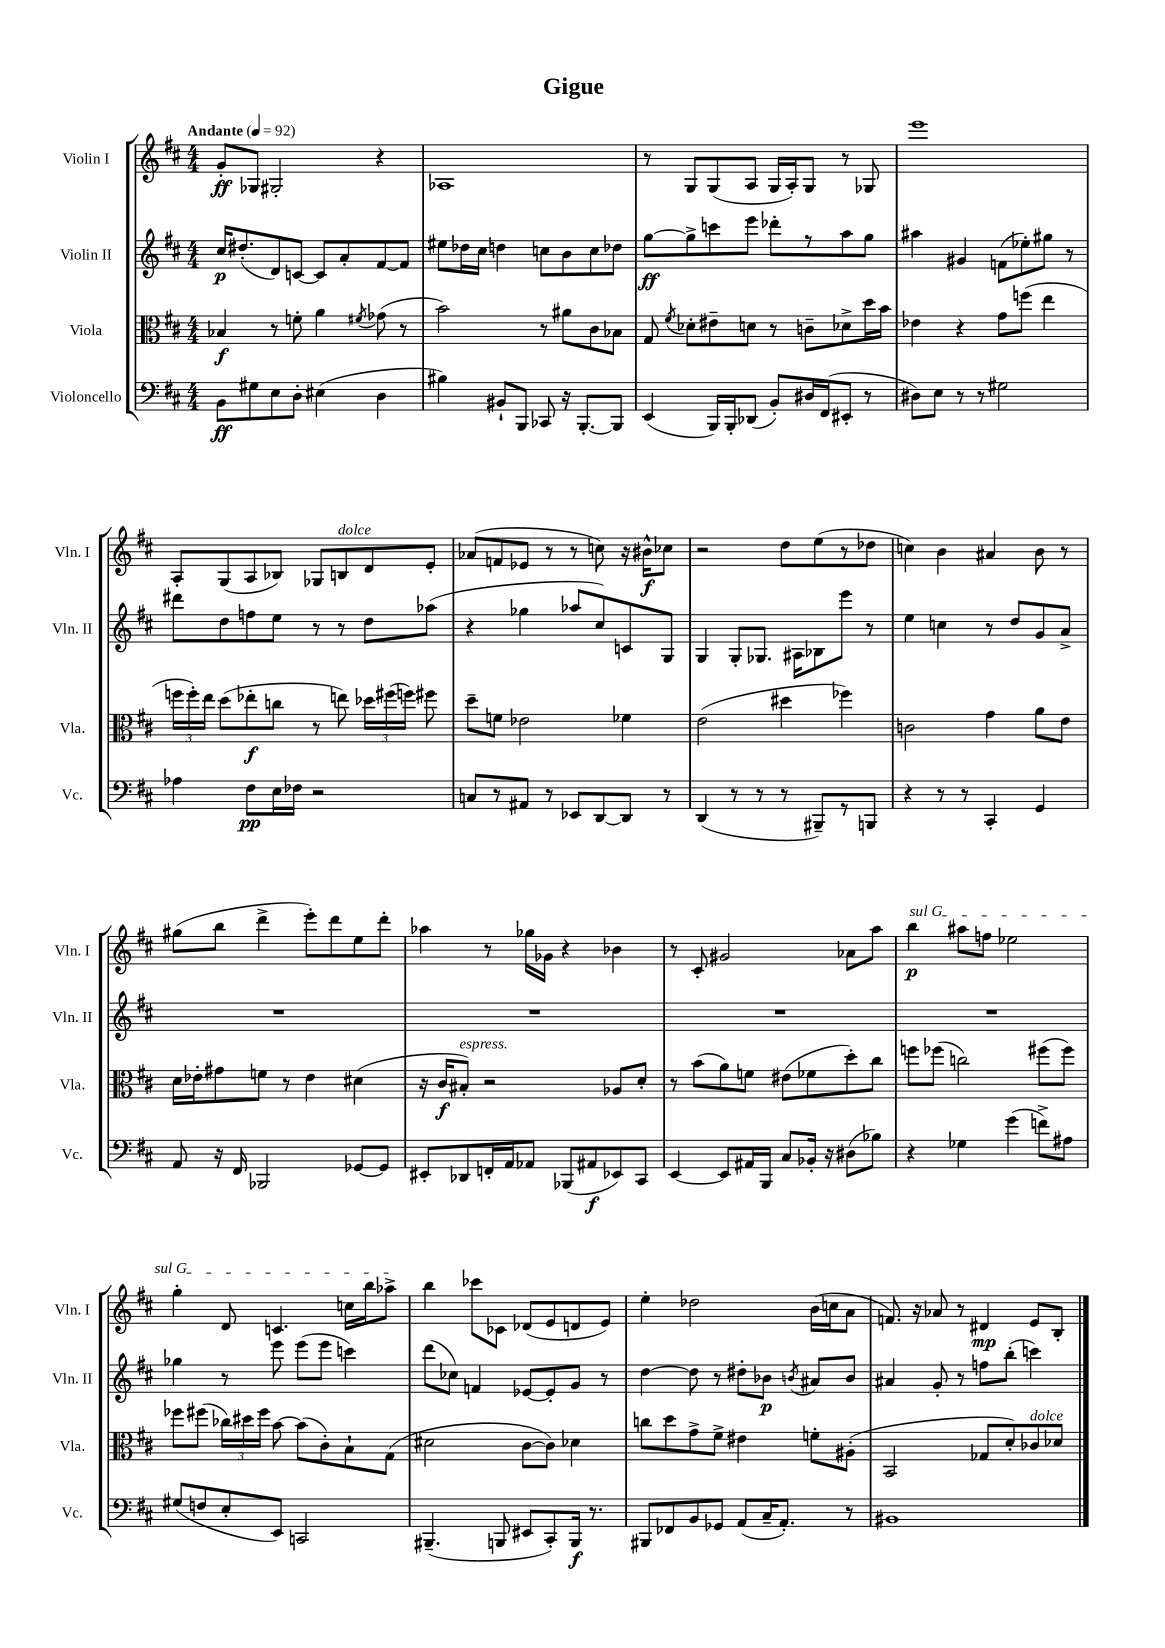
\header { title = "Gigue" }
<<
\new StaffGroup <<
\new Staff = "s0" \with { instrumentName = "Violin I" shortInstrumentName = "Vln. I" } {
    \clef treble \key d \major \numericTimeSignature \time 4/4 \tempo "Andante" 4 = 92
    \autoBeamOff g'8[-.\ff ges8] gis2-. r4 |
    aes1 |
    r8 g8[ g8( a8] g16[ a16-.) g8] r8 ges8 |
    e'''1 |
    a8[-. g8( a8 bes8]) ges8[ b8^\markup { \italic "dolce" } d'8 e'8]-. |
    aes'8[( f'8 ees'8] r8 r8 c''8) r16 bis'16[-^\f ces''8] |
    r2 d''8[ e''8( r8 des''8] |
    c''4) b'4 ais'4 b'8 r8 |
    gis''8[( b''8] d'''4-> e'''8[-.) d'''8 e''8 d'''8]-. |
    aes''4 r8 ges''16[ ges'16] r4 bes'4 |
    r8 cis'8-. gis'2 aes'8[ a''8] |
    \once \override TextSpanner.bound-details.left.text = \markup { \italic "sul G" } b''4\p\startTextSpan ais''8[ f''8] ees''2 |
    g''4-. d'8 c'4. c''16[ b''16 aes''8]->\stopTextSpan |
    b''4 ces'''8[ ces'8] des'8[( e'8 d'8 e'8]) |
    e''4-. des''2 b'16[( c''16 a'8] |
    f'8.) r16 aes'8 r8 dis'4\mp e'8[ b8]-. \bar "|." |
}
\new Staff = "s1" \with { instrumentName = "Violin II" shortInstrumentName = "Vln. II" } {
    \clef treble \key d \major \numericTimeSignature \time 4/4
    \autoBeamOff cis''16[\p dis''8.-.( d'8) c'8]~ c'8[ a'8-. fis'8~ fis'8] |
    eis''8[ des''16 cis''16] d''4 c''8[ b'8 c''8 des''8] |
    g''8[~\ff g''8-> c'''8 e'''8] des'''8[-. r8 a''8 g''8] |
    ais''4 gis'4 f'8[( ees''8-.) gis''8] r8 |
    dis'''8[ d''8 f''8 e''8] r8 r8 d''8[ aes''8]( |
    r4 ges''4 aes''8[ cis''8) c'8 g8] |
    g4 g8[-. ges8.] ais16[ bes8 e'''8] r8 |
    e''4 c''4 r8 d''8[ g'8 a'8]-> |
    R1 |
    R1 |
    R1 |
    R1 |
    ges''4 r8 e'''8 e'''8[( e'''8] c'''4) |
    d'''8[( ces''8]) f'4 ees'8[~ ees'8-. g'8] r8 |
    d''4~ d''8 r8 dis''8[-. bes'8]\p \acciaccatura { b'8 } ais'8[ b'8] |
    ais'4 g'8-. r8 f''8[ b''8]-.( c'''4) \bar "|." |
}
\new Staff = "s2" \with { instrumentName = "Viola" shortInstrumentName = "Vla." } {
    \clef alto \key d \major \numericTimeSignature \time 4/4
    \autoBeamOff bes4\f r8 f'8-. a'4 \acciaccatura { fis'8 } ges'8( r8 |
    b'2) r8 ais'8[ cis'8 bes8] |
    g8 \acciaccatura { fis'8 } des'8[-. eis'8-- d'8] r8 c'8[-- des'8-> d''16 b'16] |
    ees'4 r4 g'8[ f''8]( e''4 |
    \tuplet 3/2 { f''16[ f''16-.) e''16] } d''8[( ees''8-.\f c''8] r8 e''8) \tuplet 3/2 { des''16[ fis''16( f''16]) } fis''8 |
    d''8[-- f'8] ees'2 fes'4 |
    e'2( dis''4 fes''4) |
    c'2 g'4 a'8[ e'8] |
    d'16[ ees'16-. gis'8 f'8] r8 ees'4 dis'4( |
    r16 cis'16[\f bis8]-.^\markup { \italic "espress." }) r2 aes8[ d'8]-. |
    r8 b'8[( a'8) f'8] eis'8[( fes'8 d''8-.) cis''8] |
    f''8[ fes''8]( c''2) fis''8[( fis''8]) |
    fes''8[ fis''8]( \tuplet 3/2 { ces''16[) dis''16 fis''16] } b'8~ b'8[( cis'8-.) b8-! g8]( |
    dis'2 cis'8[~ cis'8]) des'4 |
    c''8[ d''8 g'8-> fis'8]-> eis'4 f'8[-. ais8]-.( |
    b,2 ges8[ d'8-.) ces'8^\markup { \italic "dolce" } des'8] \bar "|." |
}
\new Staff = "s3" \with { instrumentName = "Violoncello" shortInstrumentName = "Vc." } {
    \clef bass \key d \major \numericTimeSignature \time 4/4
    \autoBeamOff b,8[\ff gis8 e8 d8]-. eis4( d4 |
    bis4) bis,8[-! b,,8] ces,8 r16 b,,8.[~-. b,,8] |
    e,4( b,,16[) b,,16-. des,8]( b,8[-.) dis16 fis,16( eis,8]-. r8 |
    dis8[) e8] r8 r8 gis2 |
    aes4 fis8[\pp e16 fes16] r2 |
    c8[ r8 ais,8] r8 ees,8[ d,8~ d,8] r8 |
    d,4( r8 r8 r8 bis,,8[--) r8 b,,8] |
    r4 r8 r8 cis,4-. g,4 |
    a,8 r16 fis,16 bes,,2 ges,8[~ ges,8] |
    eis,8[-. des,8 f,16-. a,16 aes,8] bes,,8[( ais,8\f ees,8) cis,8] |
    e,4~ e,8[ ais,16 b,,16] cis8[ bes,16]-. r16 dis8[( bes8]) |
    r4 ges4 g'4( f'8[->) ais8] |
    gis8[( f8 e8-. e,8]) c,2 |
    bis,,4.--( b,,8 eis,8[ cis,8-.) b,,16]\f r8. |
    bis,,8[ fes,8 b,8 ges,8] a,8[( cis16-- a,8.]-.) r8 |
    bis,1 \bar "|." |
}
>>
>>
\layout { \context { \Score \remove "Bar_number_engraver" } }
